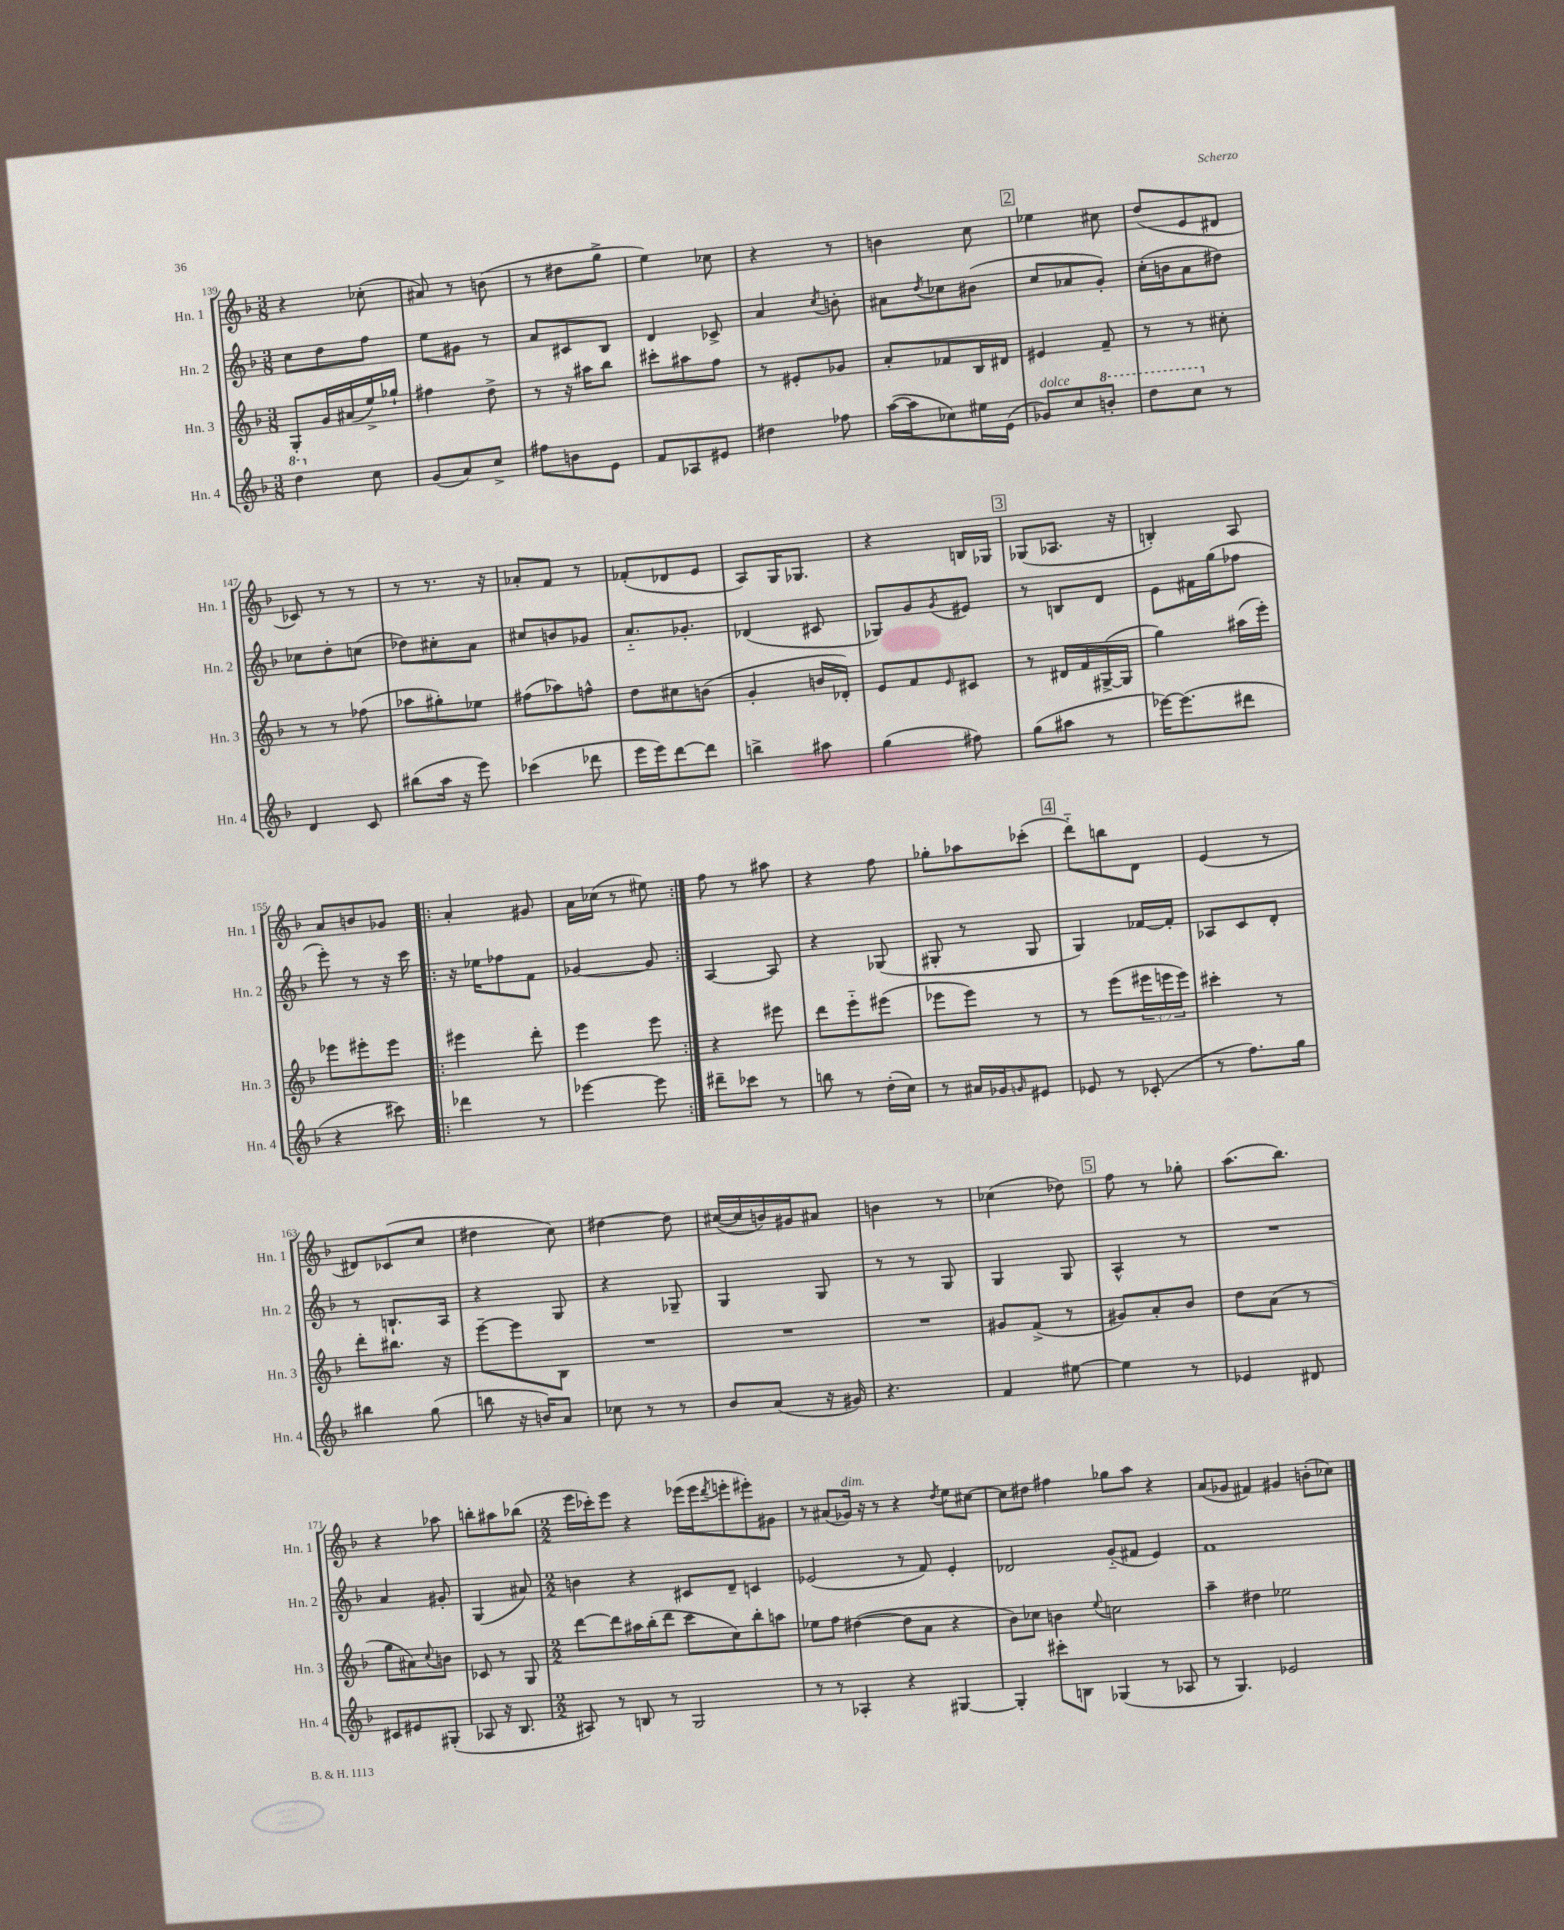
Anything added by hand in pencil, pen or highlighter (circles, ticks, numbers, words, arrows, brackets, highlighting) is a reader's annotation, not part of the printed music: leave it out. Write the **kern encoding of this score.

**kern	**kern	**kern	**kern
*staff4	*staff3	*staff2	*staff1
*clefG2	*clefG2	*clefG2	*clefG2
*k[b-]	*k[b-]	*k[b-]	*k[b-]
*M3/8	*M3/8	*M3/8	*M3/8
4ddd	8G'	8cc	4r
.	16g	8dd	.
.	(16a#	.	.
8cc	16ee^)	8ff	(8cc-'
.	16gg-`	.	.
=	=	=	=
(8g	4ff#	8ee	8a#)
8a)	.	8g#	8r
8cc^	8dd^	8r	(8b
=	=	=	=
8ff#	8r	8a	8r
8b	16r	8c#	8dd#
.	16aa#	.	.
8e	8bb-	8B-	8gg^
=	=	=	=
8f	8ccc#'	4d	4ee)
8A-	8aa#	.	.
8e#	8ff	8c-^	8cc-
=	=	=	=
4dd#	8r	4a	4r
.	8e#'	.	.
.	.	8qcc	.
8ff-	8g-	8b'	8r
=	=	=	=
([16aa	8a'	8a#	4b
16aa]	.	.	.
.	.	8qdd	.
8cc-)	8f-	8cc-	.
16ee#	16B-	(8b#	8cc
(16e	16d#	.	.
=	=	=	=
8g-)	4e#	8cc	4ee-
8cc	.	8a-	.
8bb'	8f~	8g')	8cc#
=	=	=	=
8ddd	8r	(16cc'	(8dd
.	.	16b	.
8ccc	8r	8a	8e
8r	8cc#'	8dd#)	8d#
=	=	=	=
4d	8r	8cc-	8c-)
.	8r	8dd'	8r
8c	(8ff-	(8cc	8r
=	=	=	=
(8bb#	8aa-	8dd-)	8r
16aa	8gg#')	8cc#'	8.r
16r	.	.	.
8eee)	8ee-	8a	.
.	.	.	16r
=	=	=	=
(4ccc-	(8ff#	8cc#	8a-'
.	8aa-)	8b	8f
8ddd-	8ff^^	8g-	8r
=	=	=	=
16eee	8dd	8.a'~	(8f-'
16eee)	.	.	.
[8ddd	8cc#	.	8d-
.	.	8.g-'	.
8ddd]	(8b	.	8e
=	=	=	=
4bb^	4g'	(4d-	8A)
.	.	.	16G
.	.	.	8.G-
8aa#	16b	8c#	.
.	16d-')	.	.
=	=	=	=
(4gg	8e	8G-)	4r
.	8f	8g	.
.	16qqe	8qg	.
8ff#)	8c#	8e#	16B
.	.	.	16G-
=	=	=	=
(8gg	8r	8r	(8G-
8aa#	16d#	8B	8.A-
.	16f	.	.
8r	([16G#^	8d	.
.	16G#]	.	16r
=	=	=	=
[16eee-)	4gg)	8e	4B')
(8.eee-]	.	.	.
.	.	16f#	.
.	.	(16gg	.
8ddd#	(16aa#	8ff-	8A
.	16eee')	.	.
=	=	=	=
4r	8eee-	8eee')	8a
.	8eee#'	8r	8b
8ccc#)	8eee#	16r	8g-
.	.	16ccc	.
=!|:	=!|:	=!|:	=!|:
4ddd-	4eee#	16r	4a'
.	.	16ee-	.
.	.	8ff-	.
8r	8ddd'	8f	8g#
=	=	=	=
[4eee-	4eee	[4g-	16a
.	.	.	(16cc-
.	.	.	8r
8eee-]	8eee	8g-]	8ee#)
=:|!	=:|!	=:|!	=:|!
8ddd#~	4r	[4A	8ff
8ccc-	.	.	8r
8r	8eee#	8A]	8aa#
=	=	=	=
8bb	8ddd	4r	4r
8r	8eee'~	.	.
(16dd'	(8eee#	(8G-	8ff
16cc)	.	.	.
=	=	=	=
8r	8eee-	8G#'	8gg-'
16a#	8eee-)	8r	8aa-
16g-	.	.	.
16qqg	.	.	.
8e#	8r	8G#	(8ccc-'
=	=	=	=
8e-	8r	4G)	8ddd'~)
8r	(8eee	.	8bb
(8c-'	24eee#	[16f-	8d
.	24eee	.	.
.	.	16f-']	.
.	24eee)	.	.
=	=	=	=
8r	4ccc#'	8A-	(4e
8.ff)	.	8c	.
.	8r	8d'	8r
16gg	.	.	.
=	=	=	=
4bb#	8ddd'	8r	8d#)
.	8.bb#	8.B`	(8c-
(8gg	.	.	8cc
.	16r	16A	.
=	=	=	=
8bb	[8eee~	4r	4dd#
16r	8eee]	.	.
16b)	.	.	.
8a	8B-	8G	8cc)
=	=	=	=
8cc-	4.r	4r	[4dd#
8r	.	.	.
8r	.	8G-~	8dd#]
=	=	=	=
8b-	4.r	4G	([16cc#
.	.	.	16cc#]
(8a	.	.	16b)
.	.	.	16g#
16r	.	8G	8a#
16g#)	.	.	.
=	=	=	=
4.r	4.r	8r	4b
.	.	8r	.
.	.	8G	8r
=	=	=	=
4f	8g#	4G	(4cc-
.	(8f^	.	.
[8ee#	8r	8G	8dd-)
=	=	=	=
4ee#]	8g#)	4A^^	8ff
.	8a'	.	8r
8r	8b-	8r	8gg-'
=	=	=	=
4e-	8dd	4.r	(8.aa
.	(8a	.	.
.	.	.	8.bb-)
8d#	8r	.	.
=	=	=	=
8c#	8gg	4a	4r
8e#	8a#)	.	.
.	8qqcc	.	.
(8G#'	8b	8g#'	8aa-
=	=	=	=
8A-	8c-	(4G	8bb'
16r	8r	.	8aa#
8.B-	.	.	.
.	8G	8a#)	(8bb-
=	=	=	=
*M2/2	*M2/2	*M2/2	*M2/2
8A#)	[8ddd	4b	16eee
.	.	.	16ccc-')
8r	8ddd]	.	8eee
8B	16aa#	4r	4r
.	(16bb-'	.	.
8r	8ddd	.	.
2G	8ccc	8c#	(16eee-
.	.	.	16eee-
.	.	.	8qddd
.	8cc)	8d~	8eee'
.	8bb-'	4c	8eee#')
.	8aa	.	8g#
=	=	=	=
8r	8ee-	(2e-	8r
8r	8ff	.	(8a#
4A-'	([4dd#	.	16g-)
.	.	.	16r
.	.	.	8r
4r	8dd#]	8r	4r
.	8a	8f)	.
.	.	.	8qdd
[4G#	4r	4e-'	8ee
.	.	.	[8cc#
=	=	=	=
4G#']	8b-)	2d-	8cc#]
.	8cc-	.	8dd#
8ccc#'	4b	.	4ff#
8B	.	.	.
.	8qqee	.	.
(4G-	2cc	(8g'~	8gg-
.	.	8f#	8aa
8r	.	4e)	4r
8A-	.	.	.
=	=	=	=
8r	4aa~	1f	(8a
4.G)	.	.	8g-
.	4dd#	.	4f#)
2e-	2ee-	.	4g#
.	.	.	(8b'
.	.	.	8cc-)
==	==	==	==
*-	*-	*-	*-
